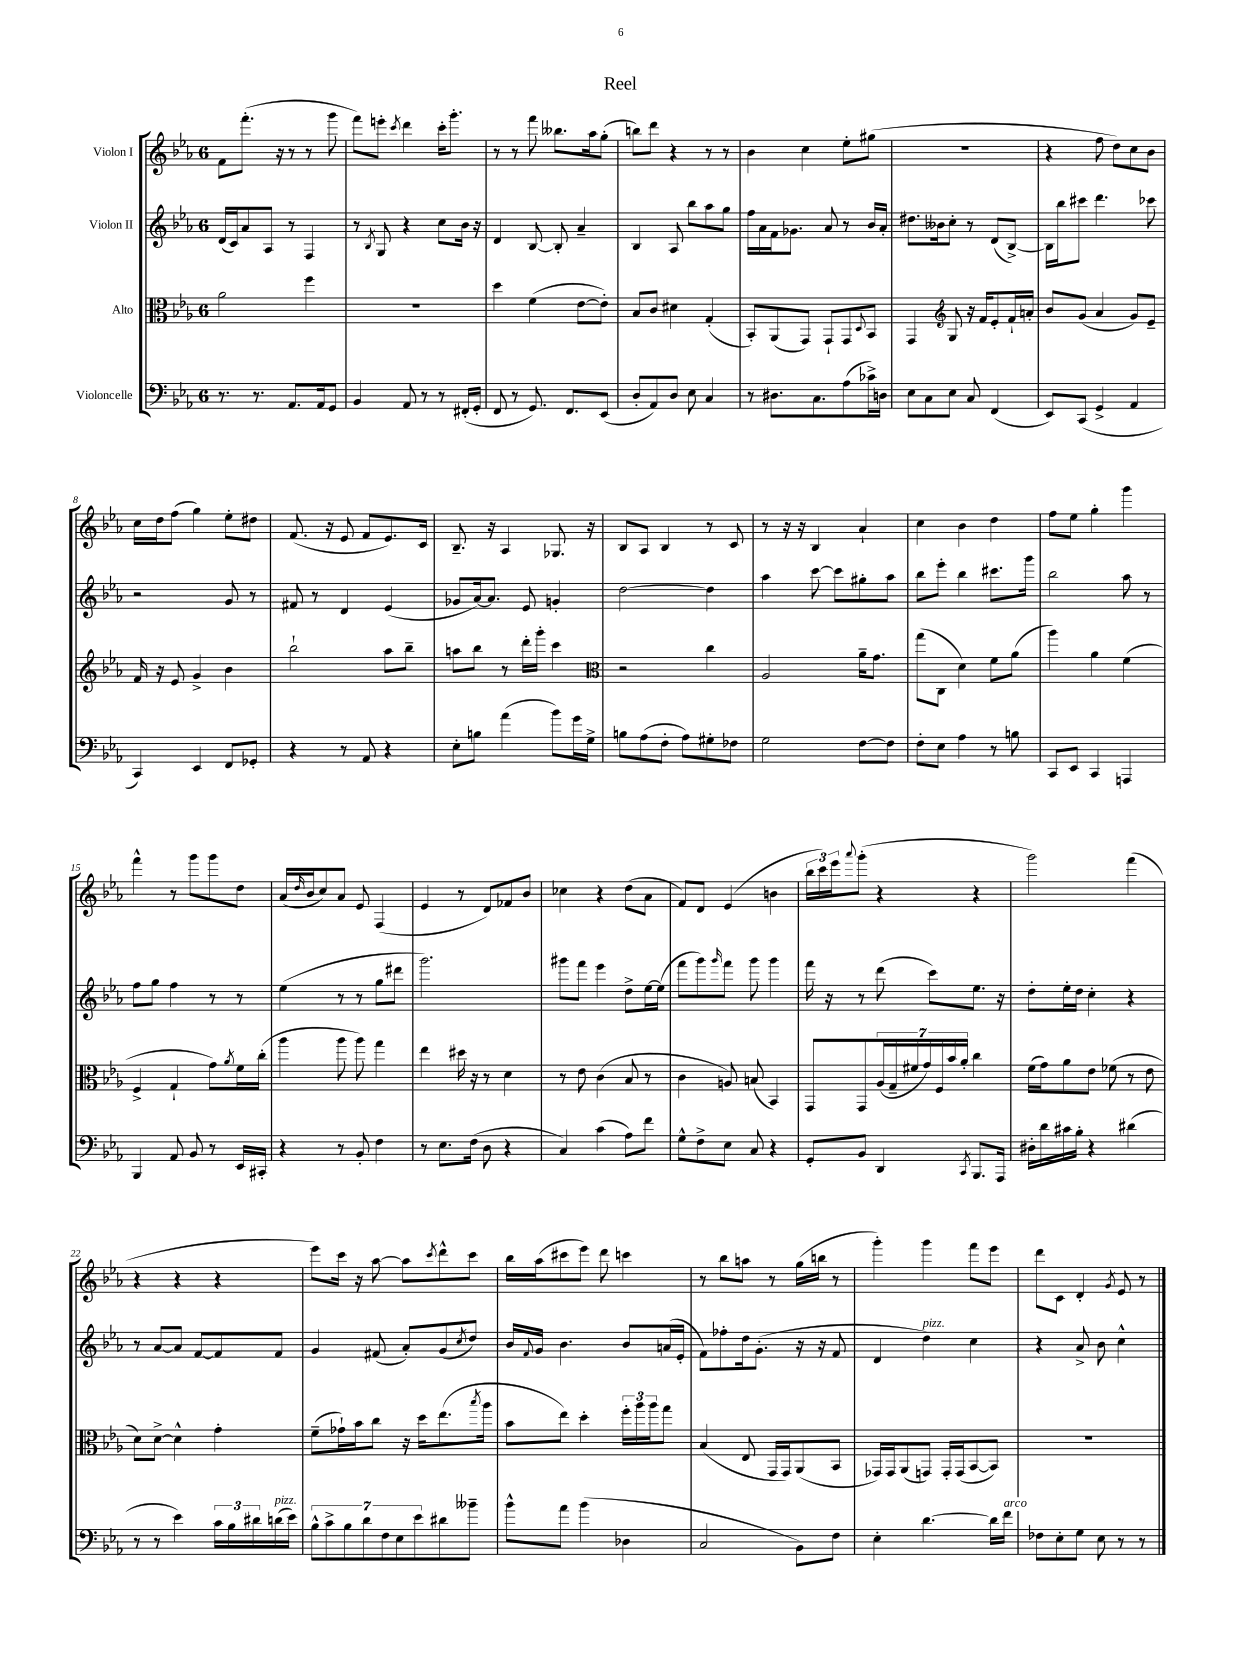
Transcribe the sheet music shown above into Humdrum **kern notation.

**kern	**kern	**kern	**kern
*staff4	*staff3	*staff2	*staff1
*clefF4	*clefC3	*clefG2	*clefG2
*k[b-e-a-]	*k[b-e-a-]	*k[b-e-a-]	*k[b-e-a-]
*M6/8	*M6/8	*M6/8	*M6/8
8.r	2a-\	(16d/LL	8f\L
.	.	16c/J)	.
.	.	8a-/	(8.fff'\J
8.r	.	.	.
.	.	8A-/J	.
.	.	.	16r
8.AA-/L	.	8r	8r
.	4ff\	4F/	8r
16AA-/k	.	.	.
8GG/J	.	.	8ggg\
=	=	=	=
4BB-/	2.r	8r	8fff\L)
.	.	8qB-/	.
.	.	8G/	8eee'\J
.	.	.	8qccc/
8AA-/	.	4r	4ddd\
8r	.	.	.
8r	.	8cc\L	16ccc'\LK
.	.	.	8.ggg'\J
(16FF#'/LL	.	16b-\Jk	.
16GG'/JJ	.	16r	.
=	=	=	=
8FF/	4dd\	4d/	8r
8r	.	.	8r
8.GG/)	(4f\	[8B-/	8fff\
.	.	8B-'/]	8.bb--\L
8.FF/L	.	.	.
.	[8e-\L	4a-~/	.
.	.	.	16aa-\k
(8EE-/J	8e-'\]J)	.	(8gg'\J
=	=	=	=
8D'/L	8B-/L	4B-/	8bb\L)
8AA-/)	8c/J	.	8ddd\J
8D/J	4d#\	8A-/	4r
8E-\	.	8bb-\L	.
4C/	(4G'/	8aa-\	8r
.	.	8gg\J	8r
=	=	=	=
8r	8BB-'/L)	16ff\LL	4b-\
.	.	16a-\	.
8.D#\L	(8AA-/	16f\J	.
.	.	8.g-\J	.
.	8GG/J)	.	4cc\
8.C\	.	.	.
.	8GG`/L	8a-/	.
(8A-\	8GG/	8r	8ee-'\L
.	8qqD/	.	.
16c-^\L)	8BB-/J	16b-/LL	(8gg#\J
16D\JJ	.	16a-'/JJ	.
=	=	=	=
8E-\L	4GG/	8.dd#\L	2.r
8C\	.	.	.
.	.	16b--\k	.
*	*clefG2	*	*
8E-\J	8G/	8cc'\J	.
8C/	16r	8r	.
.	16f/LK	.	.
(4FF/	8e-'/	(8d/L	.
.	16f`/L	[8B-^/J)	.
.	16a'/JJ	.	.
=	=	=	=
8EE-/L)	8b-/L	16B-\]LL	4r
.	.	16bb-\J	.
(8CC/J	(8g/J	8ccc#\J	.
4GG^/	4a-/	4.ddd\	8ff\
.	.	.	8dd\L)
4AA-/	8g/L)	.	8cc\
.	8e-~/J	8ccc-\	8b-\J
=	=	=	=
4CC/)	16f/	2r	16cc\LL
.	16r	.	16dd\J
.	8e-/	.	(8ff\J
4EE-/	4g^/	.	4gg\)
8FF/L	4b-\	8g/	8ee-'\L
8GG-'/J	.	8r	8dd#\J
=	=	=	=
4r	2bb-`\	8f#/	(8.f/
.	.	8r	.
.	.	.	16r
8r	.	4d/	8e-/
8AA-/	.	.	8f/L
4r	8aa-\L	(4e-/	8.e-/)
.	8bb-~\J	.	.
.	.	.	16c/Jk
=	=	=	=
8E-'\L	8aa\L	8g-/L	8.B-~/
8B\J	8bb-\J	[16a-/k)	.
.	.	8.a-/]J	16r
(4a-\	8r	.	4A-/
.	16ddd'\LL	8e-/	.
.	16ggg'\JJ	.	.
8b-\L)	4ccc\	4g'/	8.G-/
16g\L	.	.	.
16G^\JJ	.	.	16r
=	=	=	=
*	*clefC3	*	*
8B\L	2r	[2dd\	8B-/L
(8A-\	.	.	8A-/J
8F'\J	.	.	4B-/
8A-\L)	.	.	.
8G#'\	4cc\	4dd\]	8r
8F-\J	.	.	8c/
=	=	=	=
2G\	2A-/	4aa-\	8r
.	.	.	16r
.	.	.	16r
.	.	[8ccc\	4B-/
.	.	8ccc\]L	.
[8F\L	16a-~\LK	8gg#'\	4a-`/
.	8.g\J	.	.
8F\]J	.	8aa-\J	.
=	=	=	=
8F'\L	(8gg\L	8bb-\L	4cc\
8E-\J	8C\J	8eee-'\J	.
4A-\	4d\)	4bb-\	4b-\
8r	8f\L	8.ccc#\L	4dd\
8B\	(8a-\J	.	.
.	.	16ggg\Jk	.
=	=	=	=
8CC/L	4aa-\)	2bb-\	8ff\L
8EE-/J	.	.	8ee-\J
4CC/	4a-\	.	4gg'\
4AAA/	(4f\	8aa-\	4ggg\
.	.	8r	.
=	=	=	=
4BBB-/	4F^/	8ff\L	4fff^^\
.	.	8gg\J	.
8AA-/	4G`/	4ff\	8r
8BB-/	.	.	8ggg\L
8r	8g\L)	8r	8ggg\
.	8qa-/	.	.
16EE-/LL	16f\L	8r	8dd\J
16CC#'/JJ	(16cc'\JJ	.	.
=	=	=	=
4r	4aa-\	(4ee-\	(16a-/LL
.	.	.	16qqdd/
.	.	.	16b-/J
.	.	.	8cc/)
8r	8aa-\	8r	8a-/J
8BB-'/	8aa-\)	8r	8e-/
4F\	4gg\	8gg\L	(4F/
.	.	8ddd#\J	.
=	=	=	=
8r	4ee-\	2.ggg\)	4e-/
8.E-\L	.	.	.
.	16dd#\	.	8r
(16F\Jk	16r	.	.
8D\	8r	.	8d/L)
4r	4d\	.	8f-/
.	.	.	8b-/J
=	=	=	=
4C/)	8r	8ggg#\L	4cc-\
.	8e-\	8fff\J	.
(4c\	(4c\	4eee-\	4r
8A-\L)	8B-/	8dd^\L	(8dd\L
8f\J	8r	[16ee-\L	8a-\J
.	.	(16ee-\]JJ	.
=	=	=	=
8G^^\L	4c\	8fff\L	8f/L)
8F^\	.	8ggg\)	8d/J
.	.	16qqggg/	.
8E-\J	8A/)	8fff\J	(4e-/
8C/	(8B/	8ggg\	.
4r	4BB-/)	4ggg\	4b\
=	=	=	=
8GG'/L	8GG/L	16fff\	24bb-\LL
.	.	.	24ccc\)
.	.	16r	.
.	.	.	24eee-\J
.	.	.	8qqaaa-/
8BB-/J	8GG/	8r	(8ggg'\J
4DD/	(28A-/L	(8ddd\	4r
.	28G~/	.	.
.	28f#/	.	.
.	28g/)	.	.
.	.	8ccc\L)	.
.	28F/	.	.
.	28b-/	.	.
.	28a-'/JJ	.	.
8qCC/	.	.	.
8.BBB-/L	4cc\	8.ee-\J	4r
16AAA-/Jk	.	16r	.
=	=	=	=
16D#'\LL	(16f\LL	8dd'\L	2ggg\)
16d\	16g\J)	.	.
16c#\	8a-\	16ee-'\L	.
16B-'\JJ	.	16dd\JJ	.
4r	8e-\J	4cc'\	.
.	(8f-\	.	.
(4d#\	8r	4r	(4fff\
.	8e-\	.	.
=	=	=	=
8r	8d\L)	8r	4r
8r	[8d^\J	[8a-/L	.
4e-\)	4d^^\]	8a-/]J	4r
.	.	[8f/L	.
24c\LL	4g'\	8f/]	4r
24B-\	.	.	.
24d#\	.	.	.
(16d\	.	8f/J	.
16e-\JJ)	.	.	.
=	=	=	=
14B-^^\L	(8f~\L	4g/	8eee-\L)
14c^\	.	.	.
.	16g-`\L)	.	16ccc\Jk
14B-\	.	.	.
.	16b-\J	.	16r
14d\	.	.	.
.	8cc\J	(8f#/	[8aa-\
14F\	.	.	.
14E-\	.	.	.
.	16r	8a-'/L)	8aa-\]L
14e-\	.	.	.
.	16dd\LK	.	.
.	.	.	8qccc/
8d#\	(8.ee-\	(8g/	8ddd^^\
.	.	8qcc/	.
8b--~\J	.	8dd/J)	8ccc\J
.	8qbb-/	.	.
.	16aa-\Jk	.	.
=	=	=	=
8b-^^\L	8b-\L	16b-/LL	16bb-\LL
.	.	8qqf/	.
.	.	16g/JJ	(16aa-\J
8a-\J	8ee-\J)	4.b-\	8ccc#\
(4b-\	4dd'\	.	8eee-\J)
.	.	.	8ddd\
4D-\	24ff'\LL	8b-/L	4ccc\
.	24aa-\	.	.
.	24aa-\J	.	.
.	8gg\J	(16a/L	.
.	.	16e-'/JJ	.
=	=	=	=
2C/	(4B-/	8f\L)	8r
.	.	8ff-'\	8bb-\L
.	8E-/	16dd\k	8aa\J
.	.	(8.g'\J	.
.	16GG/LL	.	8r
.	16GG/J)	.	.
8BB-\L)	(8AA-/	16r	(16gg\LL
.	.	16r	16bb\JJ
8F\J	8BB-/J	8f/	8r
=	=	=	=
4E-'\	16GG-/LL)	4d/	4ggg'\)
.	16GG-/J	.	.
.	(8AA-/	.	.
[4.d\	8GG/J)	4dd\)	4ggg\
.	16GG'/LL	.	.
.	(16GG/J	.	.
.	[8BB-/	4cc\	8fff\L
16d\]LL	8BB-/]J)	.	8eee-\J
16f\JJ	.	.	.
=	=	=	=
8F-\L	2.r	4r	8ddd\L
8E-'\	.	.	8c\J
8G\J	.	8a-^/	4d'/
8E-\	.	8b-\	.
.	.	.	8qg/
8r	.	4cc^^\	8e-/
8r	.	.	8r
==	==	==	==
*-	*-	*-	*-
